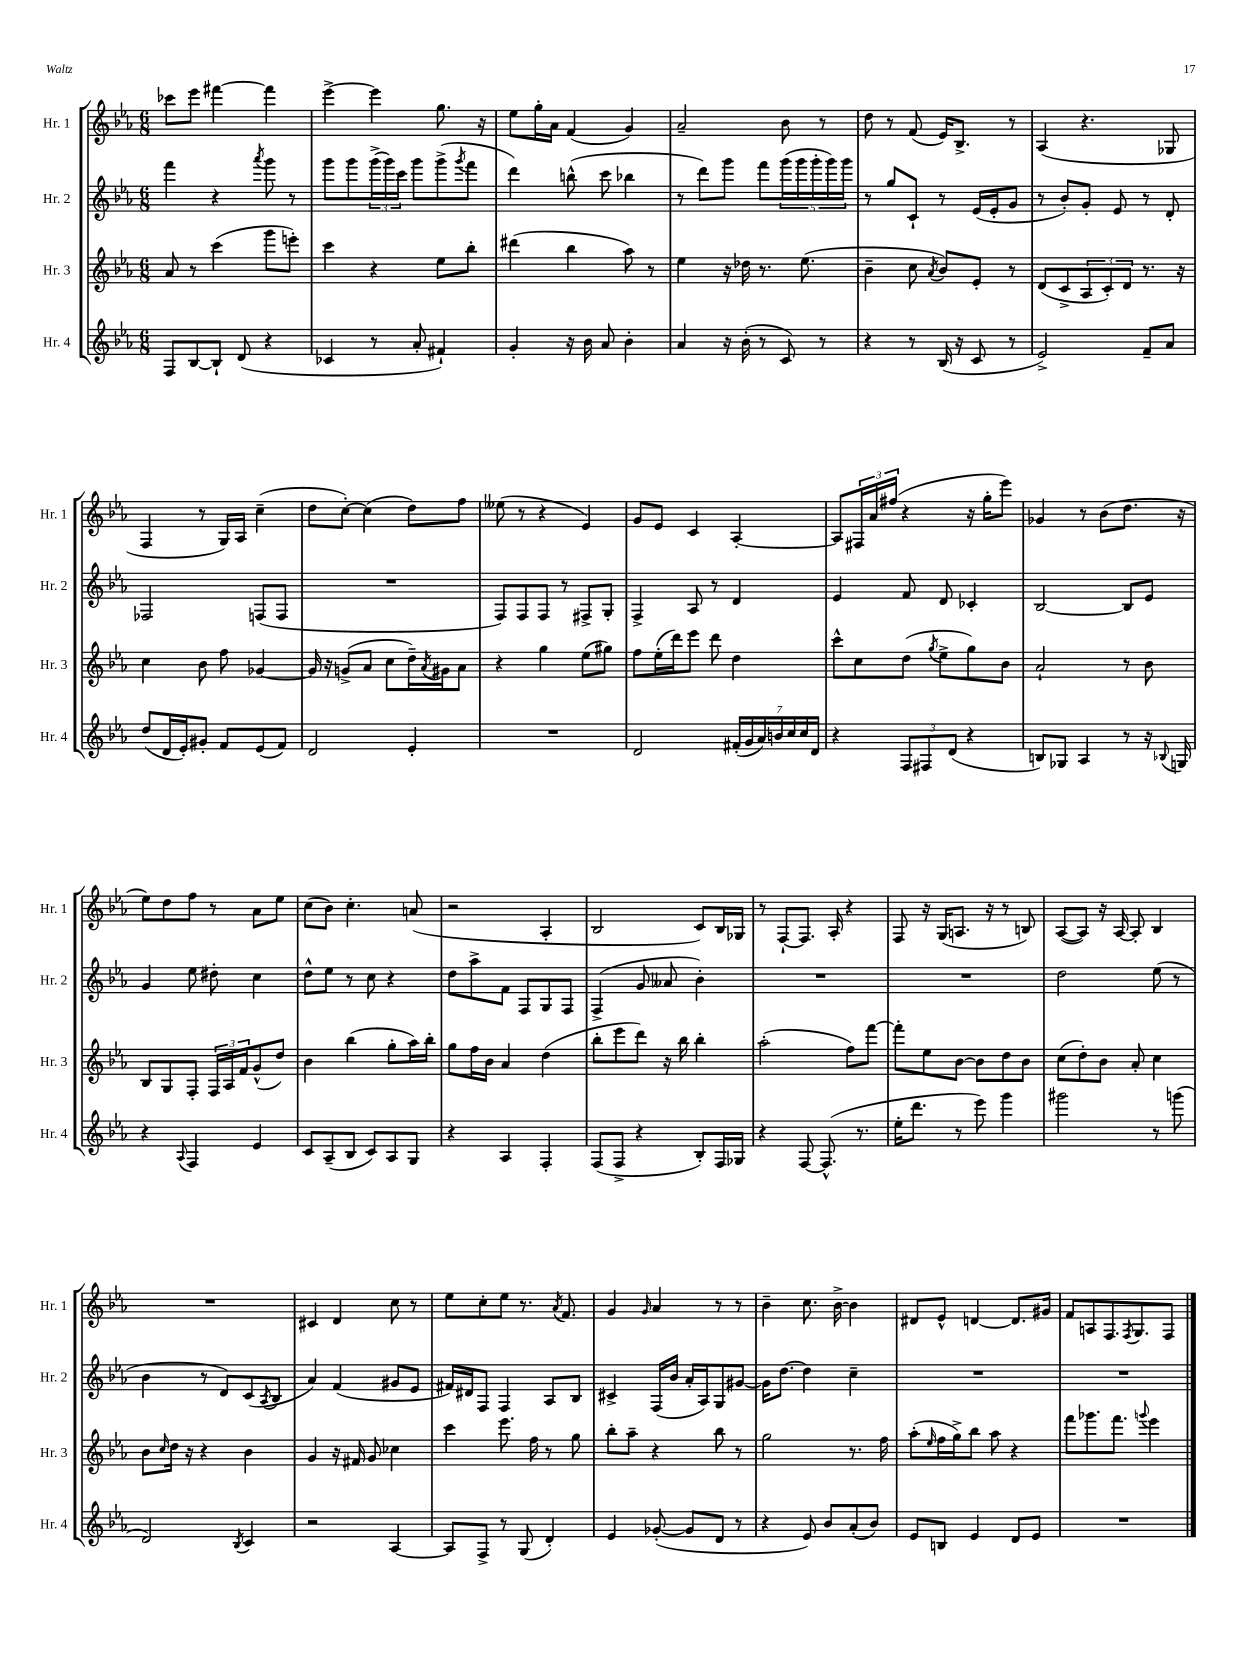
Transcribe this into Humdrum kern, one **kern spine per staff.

**kern	**kern	**kern	**kern
*staff4	*staff3	*staff2	*staff1
*clefG2	*clefG2	*clefG2	*clefG2
*k[b-e-a-]	*k[b-e-a-]	*k[b-e-a-]	*k[b-e-a-]
*M6/8	*M6/8	*M6/8	*M6/8
8F/L	8a-/	4fff\	8ccc-\L
[8B-/	8r	.	8eee-\J
8B-`/]J	(4ccc\	4r	[4fff#\
(8d/	.	.	.
.	.	8qaaa-/	.
4r	8ggg\L	8ggg\	4fff#\]
.	8eee'\J)	8r	.
=	=	=	=
4c-/	4ccc\	8ggg\L	[4eee-^\
.	.	8ggg\	.
8r	4r	(24ggg^\L	4eee-\]
.	.	24ggg\)	.
.	.	24ccc\JJ	.
8a-'/	.	8ggg\L	.
4f#`/)	8ee-\L	(8ggg^\	8.gg\
.	.	8qggg/	.
.	8bb-'\J	8fff\J	.
.	.	.	16r
=	=	=	=
4g'/	(4ddd#\	4ddd\)	8ee-\L
.	.	.	16gg'\L
.	.	.	16a-\JJ
16r	4bb-\	(8bb^^\	(4f/
16b-\	.	.	.
8a-/	.	8ccc\	.
4b-'\	8aa-\)	4bb-\	4g/)
.	8r	.	.
=	=	=	=
4a-/	4ee-\	8r	2a-~/
.	.	8ddd\L)	.
16r	16r	8ggg\J	.
(16b-'\	16dd-\	.	.
8r	8.r	8fff\L	.
8c/)	.	(20ggg\L	8b-\
.	.	20ggg\	.
.	(8.ee-\	.	.
.	.	20ggg'\	.
8r	.	.	8r
.	.	20ggg\)	.
.	.	20ggg\JJ	.
=	=	=	=
4r	4b-~\	8r	8dd\
.	.	8gg/L	8r
8r	8cc\	8c`/J	(8f/
.	8qa-/	.	.
(16B-/	8b-/L)	8r	16e-/LK)
16r	.	.	8.B-^/J
8c/	8e-'/J	(16e-/LL	.
.	.	16e-'/J	.
8r	8r	8g/J	8r
=	=	=	=
2e-^/)	(8d/L	8r	(4A-/
.	8c^/	8b-'/L)	.
.	12A-/	8g'/J	4.r
.	12c'/)	.	.
.	.	8e-/	.
.	12d/J	.	.
8f~/L	8.r	8r	.
8a-/J	.	8d'/	8G-/
.	16r	.	.
=	=	=	=
(8dd/L	4cc\	2F-/	4F/
16d/L	.	.	.
16e-'/J)	.	.	.
8g#'/J	8b-\	.	8r
8f/L	8ff\	.	16G/LL)
.	.	.	16A-/JJ
(8e-/	[4g-/	(8F/L	(4cc~\
8f/J)	.	8F/J	.
=	=	=	=
2d/	16g-/]	2.r	8dd\L
.	16r	.	.
.	(8g^/L	.	[8cc'\J)
.	8a-/J	.	(4cc\]
.	8cc\L	.	.
4e-'/	16dd~\L)	.	8dd\L)
.	8qa-/	.	.
.	16g#\J	.	.
.	8a-\J	.	8ff\J
=	=	=	=
2.r	4r	8F/L)	(8ee--\
.	.	8F/	8r
.	4gg\	8F/J	4r
.	.	8r	.
.	(8ee-\L	8F#^/L	4e-/)
.	8gg#\J)	8G'/J	.
=	=	=	=
2d/	8ff\L	4F^/	8g/L
.	(16ee-'\L	.	8e-/J
.	16ddd\J)	.	.
.	8eee-\J	8A-/	4c/
.	8ddd\	8r	.
(28f#'/LL	4dd\	4d/	[4A-'/
28g/	.	.	.
28a-/)	.	.	.
28b/	.	.	.
28cc/	.	.	.
28cc/	.	.	.
28d/JJ	.	.	.
=	=	=	=
4r	8ccc^^\L	4e-/	8A-/]L
.	8cc\	.	24F#/L
.	.	.	24a-/
.	.	.	(24ff#/JJ
12F/L	(8dd\J	8f/	4r
12F#/	.	.	.
.	8qgg/	.	.
.	8ee-^\L	8d/	.
(12d/J	.	.	.
4r	8gg\)	4c-'/	16r
.	.	.	16gg'\LK
.	8b-\J	.	8eee-\J)
=	=	=	=
8B/L)	2a-`/	[2B-/	4g-/
8G-/J	.	.	.
4A-/	.	.	8r
.	.	.	(8b-\L
8r	8r	8B-/]L	8.dd\J
16r	8b-\	8e-/J	.
8qqB-/	.	.	.
16G/	.	.	16r
=	=	=	=
4r	8B-/L	4g/	8ee-\L)
.	8G/	.	8dd\
8qqA-/	.	.	.
4F/	8F'/J	8ee-\	8ff\J
.	24F/LL	8dd#'\	8r
.	24A-/	.	.
.	24f/J	.	.
4e-/	(8g^^/	4cc\	8a-\L
.	8dd/J)	.	8ee-\J
=	=	=	=
8c/L	4b-\	8dd^^\L	(8cc\L
(8A-~/	.	8ee-\J	8b-\J)
8B-/J	(4bb-\	8r	4.cc'\
8c/L)	.	8cc\	.
8A-/	8gg'\L	4r	.
8G/J	16aa-\L)	.	(8a/
.	16bb-'\JJ	.	.
=	=	=	=
4r	8gg\L	8dd\L	2r
.	16ff\L	8aa-^\	.
.	16b-\JJ	.	.
4A-/	4a-/	8f\J	.
.	.	8F/L	.
4F'/	(4dd\	8G/	4A-'/
.	.	8F/J	.
=	=	=	=
(8F/L	8bb-'\L	(4F^/	2B-/
8F^/J	8eee-\	.	.
4r	8ddd\J)	8g/	.
.	16r	8a--/	.
.	16bb-\	.	.
8B-'/L)	4bb-'\	4b-'\)	8c/L)
16F/L	.	.	16B-/L
16G-/JJ	.	.	16G-/JJ
=	=	=	=
4r	(2aa-'\	2.r	8r
.	.	.	[8F`/L
[8F/	.	.	8.F/]J
(8.F^^/]	.	.	.
.	.	.	16A-'/
.	8ff\L)	.	4r
8.r	.	.	.
.	[8fff\J	.	.
=	=	=	=
16ee-'\LK	8fff'\]L	2.r	8F/
8.ddd\J	.	.	.
.	8ee-\	.	16r
.	.	.	(16G/LK
8r	[8b-\J	.	8.A/J
8eee-\)	8b-\]L	.	.
.	.	.	16r
4ggg\	8dd\	.	8r
.	8b-\J	.	8B/)
=	=	=	=
2ggg#\	(8cc\L	2dd\	([8A-/L
.	8dd'\)	.	8A-/]J)
.	8b-\J	.	16r
.	.	.	[16A-/
.	8a-'/	.	8A-'/]
8r	4cc\	(8ee-\	4B-/
(8ggg\	.	8r	.
=	=	=	=
2d/)	8b-\L	4b-\	2.r
.	16qqcc/	.	.
.	16dd\Jk	.	.
.	16r	.	.
.	4r	8r	.
.	.	8d/L)	.
8qB-/	.	.	.
4c/	4b-\	(8c/	.
.	.	8qA-/	.
.	.	8B-/J	.
=	=	=	=
2r	4g/	4a-/)	4c#/
.	16r	(4f/	4d/
.	16f#/	.	.
.	8g/	.	.
[4A-/	4cc-\	8g#/L	8cc\
.	.	8e-/J	8r
=	=	=	=
8A-/]L	4ccc\	16f#/LL)	8ee-\L
.	.	16d#/J	.
8F^/J	.	8F/J	8cc'\
8r	8.eee-\	4F/	8ee-\J
(8G/	.	.	8.r
.	16ff\	.	.
4d'/)	8r	8A-/L	.
.	.	.	8qa-/
.	.	.	8.f/
.	8gg\	8B-/J	.
=	=	=	=
4e-/	8bb-'\L	4c#^/	4g/
.	8aa-~\J	.	.
.	.	.	16qqg/
([8g-'/	4r	(16F/LL	4a-/
.	.	16b-/JJ	.
8g-/]L	.	16a-'/LL	.
.	.	16A-/J)	.
8d/J	8bb-\	8G/	8r
8r	8r	[8g#/J	8r
=	=	=	=
4r	2gg\	16g#\]LK	4b-~\
.	.	[8.dd\J	.
8e-/)	.	4dd\]	8.cc\
8b-/L	.	.	.
.	.	.	[16b-^\
(8a-'/	8.r	4cc~\	4b-\]
8b-/J)	.	.	.
.	16ff\	.	.
=	=	=	=
8e-/L	(8aa-'\L	2.r	8d#/L
.	16qqee-/	.	.
8B/J	16ff\L	.	8e-^^/J
.	16gg^\J)	.	.
4e-/	8bb-\J	.	[4d/
.	8aa-\	.	.
8d/L	4r	.	8.d/]L
8e-/J	.	.	.
.	.	.	16g#/Jk
=	=	=	=
2.r	8fff\L	2.r	8f/L
.	8.ggg-\	.	8A/
.	.	.	8.F/
.	8.fff\J	.	.
.	.	.	8qF/
.	.	.	8.G/
.	8qqggg/	.	.
.	4eee-\	.	.
.	.	.	8F/J
==	==	==	==
*-	*-	*-	*-
